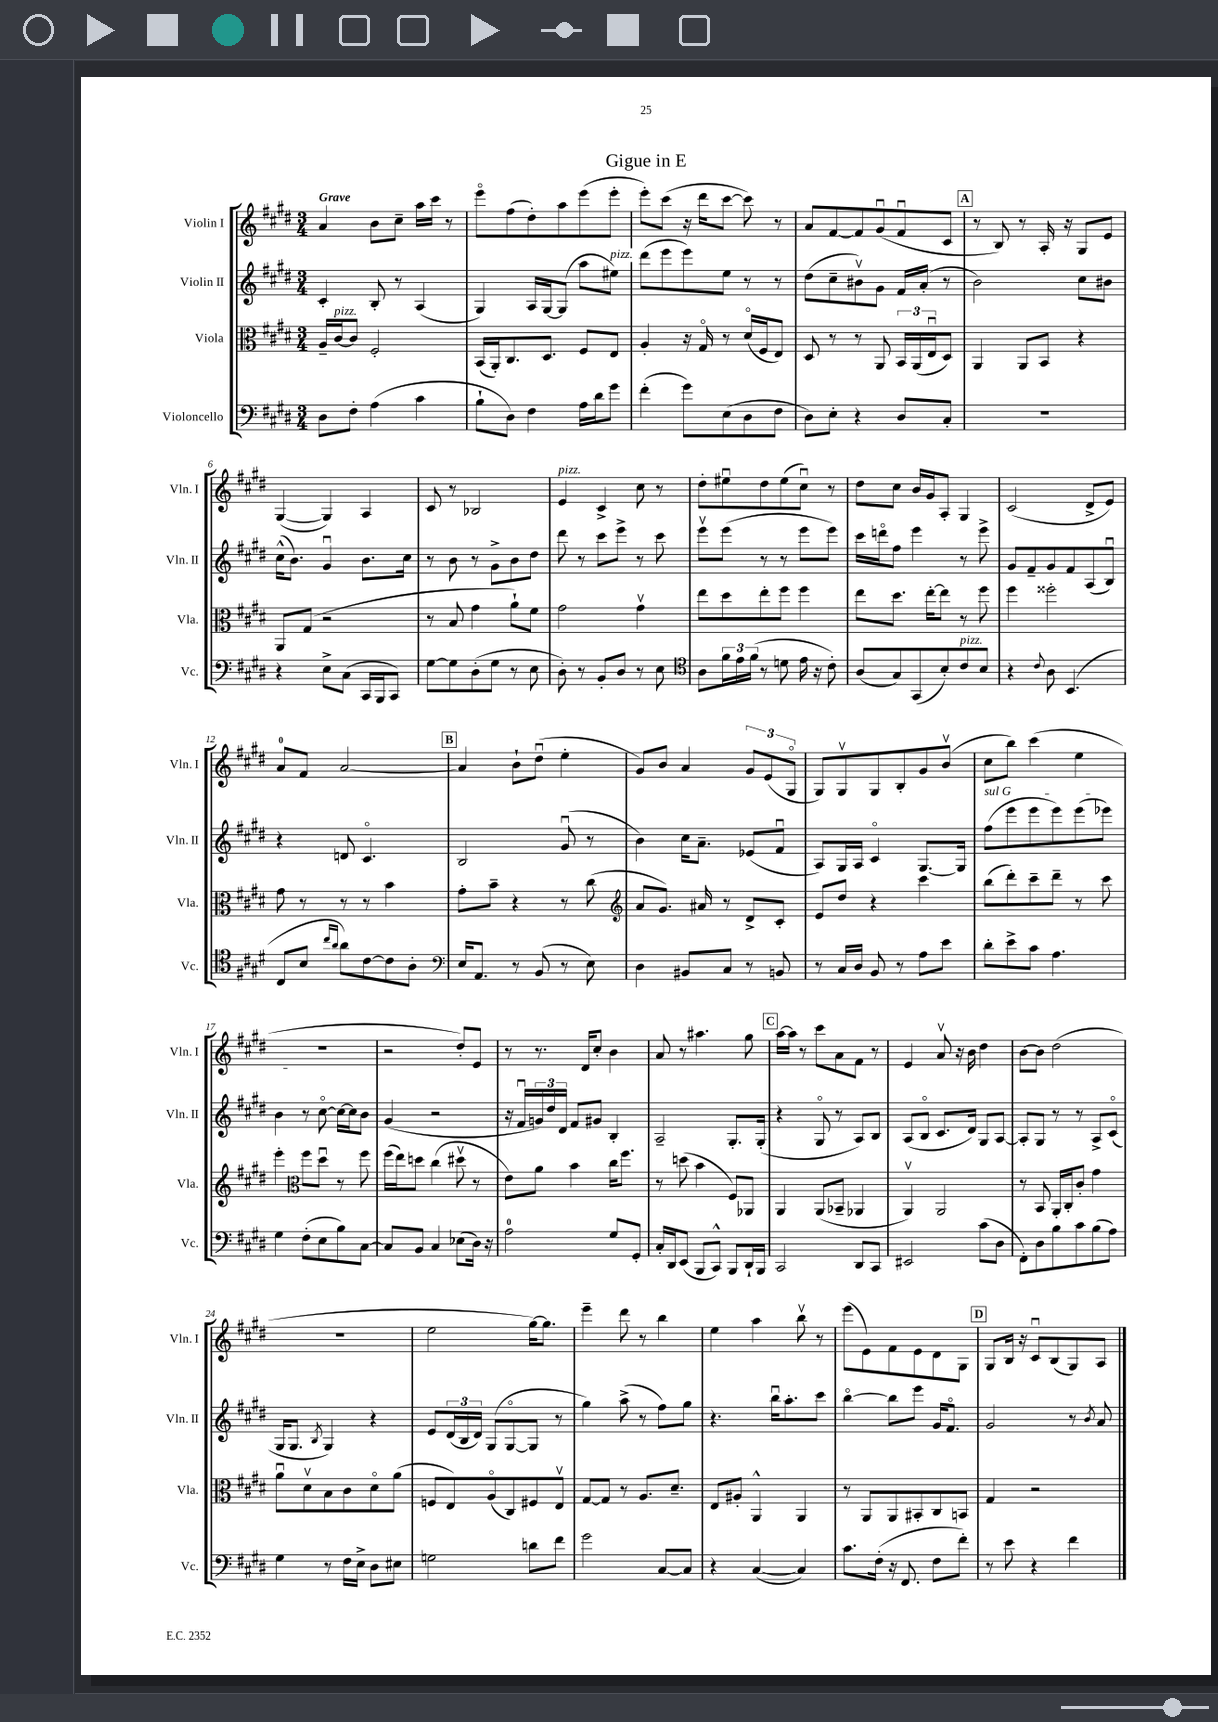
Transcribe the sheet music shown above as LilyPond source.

\header { title = "Gigue in E" }
<<
\new StaffGroup <<
\new Staff = "s0" \with { instrumentName = "Violin I" shortInstrumentName = "Vln. I" } {
    \clef treble \key e \major \numericTimeSignature \time 3/4 \tempo "Grave"
    a'4 b'8 cis''8-- a''16 cis'''16 r8 |
    e'''8\flageolet fis''8( dis''8-.) a''8 e'''8( e'''8-. |
    e'''8-.) cis'''8( r16 dis'''16 cis'''8~ cis'''8) r8 |
    a'8 fis'8~ fis'8 gis'8\downbow( fis'8\downbow cis'8 |
    \mark \markup { \box "A" } r8 b8) r8 a16-. r16 gis8 e'8 |
    gis4~( gis4) a4 |
    cis'8 r8 bes2 |
    e'4^\markup { \italic "pizz." } cis'4-> cis''8 r8 |
    dis''8-. eis''8\downbow dis''8 eis''8( cis''8\downbow) r8 |
    dis''8 cis''8 b'16 gis'16 a8-. gis4 |
    cis'2( dis'8-> e'8) |
    a'8-0 fis'8 a'2~ |
    \mark \markup { \box "B" } a'4 b'8-! dis''8\downbow( e''4-. |
    gis'8) b'8 a'4 \tuplet 3/2 { gis'8 e'8( gis8\flageolet } |
    gis8) gis8\upbow gis8 b8-. gis'8 b'8\upbow( |
    cis''8 b''8) cis'''4( e''4 |
    R2. |
    r2 dis''8-.) e'8 |
    r8 r8. dis'16 cis''8-. b'4 |
    a'8 r8 ais''4. gis''8 |
    \mark \markup { \box "C" } a''16~ a''16 r8 cis'''8 a'8 fis'8 r8 |
    e'4 a'8\upbow r16 b'16 dis''4 |
    b'8~ b'8 dis''2( |
    R2. |
    e''2 gis''16~) gis''8. |
    e'''4-- dis'''8 r8 b''4 |
    e''4 a''4 b''8\upbow r8 |
    e'''8( e'8) fis'8 e'8 dis'8 gis8 |
    \mark \markup { \box "D" } gis8 b16 r16 cis'8\downbow b8( gis8) a8 \bar "|." |
}
\new Staff = "s1" \with { instrumentName = "Violin II" shortInstrumentName = "Vln. II" } {
    \clef treble \key e \major \numericTimeSignature \time 3/4
    cis'4-. b8-. r8 a4( |
    gis4) a16 gis16~ gis8( a''8 eis''8^\markup { \italic "pizz." }) |
    dis'''8( e'''8 e'''8) e''8 r8 r8 |
    dis''8( cis''8-- bis'8\upbow) gis'8 fis'16 a'16-.( r8 |
    \mark \markup { \box "A" } b'2) cis''8 bis'8 |
    cis''16-^( b'8.) gis'4\downbow b'8. cis''16 |
    r8 b'8 r8 gis'8-> b'8 dis''8 |
    dis'''8 r8 cis'''8 e'''8-> r8 cis'''8 |
    e'''8\upbow e'''8( r8 r8 e'''8 e'''8) |
    cis'''16 d'''16\flageolet fis''8 e'''4 r8 e'''8-> |
    gis'8 fis'8-- gis'8 fis'8 a8( b8\downbow) |
    r4 d'8 cis'4.\flageolet |
    \mark \markup { \box "B" } b2 gis'8\downbow( r8 |
    b'4) cis''16 a'8.-- ees'8( fis'8\downbow |
    a8) gis16 a16 cis'4\flageolet gis8.~ gis16 |
    \once \override TextSpanner.bound-details.left.text = \markup { \italic "sul G" } fis''8\startTextSpan( e'''8 e'''8 e'''8) e'''8( ees'''8) |
    b'4\stopTextSpan r8 cis''8~\flageolet cis''16~ cis''16 b'8 |
    gis'4( r2 |
    r16 fis'16\downbow \tuplet 3/2 { g'16) dis''16 dis'16 } fis'8 gis'8 b4-. |
    a2-- gis8.-. gis16-.( |
    \mark \markup { \box "C" } r4 gis8\flageolet r8 a8) b8 |
    a8( b8\flageolet cis'8. dis'16) gis8 a8~ |
    a8-. gis8 r8 r8 a8-> cis'8\flageolet( |
    gis16 gis8. \acciaccatura { b8 } gis4) r4 |
    e'8 \tuplet 3/2 { dis'16( b16 dis'16) } gis8( gis8~\flageolet gis8 r8 |
    gis''4) a''8->( r8 fis''8) gis''8 |
    r4. b''16\downbow a''8.-. cis'''8 |
    b''4~\flageolet b''8 e'''8 gis'16 fis'8.\flageolet |
    \mark \markup { \box "D" } gis'2 r8 \acciaccatura { b'8 } a'8 \bar "|." |
}
\new Staff = "s2" \with { instrumentName = "Viola" shortInstrumentName = "Vla." } {
    \clef alto \key e \major \numericTimeSignature \time 3/4
    a16-- cis'16~^\markup { \italic "pizz." } cis'8 fis2-. |
    b,16( a,16-.) cis8. dis8. fis8 e8 |
    a4-. r16 gis16\flageolet r8 dis'16\flageolet( fis16 e8) |
    dis8 r8 r8 a,8 \tuplet 3/2 { b,16 a,16( e16\downbow } dis8) |
    \mark \markup { \box "A" } a,4 a,8 b,8 r4 |
    a,8 gis8( r2 |
    r8 b8 gis'4 a'8-!) fis'8 |
    gis'2 gis'4\upbow |
    e''8 dis''8 e''8-. fis''8 fis''4 |
    e''8 dis''8. e''16~-. e''8 r8 fis''8 |
    fis''4 fisis''2-. |
    gis'8 r8 r8 r8 b'4 |
    \mark \markup { \box "B" } gis'8-. b'8-- r4 r8 cis''8( |
    \clef treble a'8 gis'8.) ais'16 r8 dis'8-> cis'8-. |
    e'8 dis''8 r4 cis'''4 |
    b''8( dis'''8-.) cis'''8-- dis'''8-- r8 cis'''8 |
    e'''4-. \clef alto fis''8 dis''8\downbow r8 fis''8 |
    fis''16( e''16) d''8 cis''4( dis''8\upbow r8 |
    e'8) a'8 b'4 cis''16 fis''8. |
    r8 d''8( b'4 fis8) aes,8 |
    \mark \markup { \box "C" } a,4 a,8( bes,8-- aes,4 |
    a,4\upbow) a,2 |
    r8 b,8 a,16-. cis16-. cis'8-. gis'4 |
    a'8\downbow dis'8\upbow b8 cis'8 dis'8\flageolet a'8( |
    f8 e8) a8\flageolet( cis8) fis8 e8\upbow |
    gis8~ gis8 r8 a8. dis'8.-- |
    e8 ais8-. a,4-^ a,4 |
    r8 a,8 a,8 bis,8-. cis8 b,8 |
    \mark \markup { \box "D" } gis4 r2 \bar "|." |
}
\new Staff = "s3" \with { instrumentName = "Violoncello" shortInstrumentName = "Vc." } {
    \clef bass \key e \major \numericTimeSignature \time 3/4
    dis8 fis8-. a4( cis'4 |
    b8-! dis8) fis4 a16 dis'16 gis'8 |
    fis'4-.( gis'8) e8( dis8 fis8 |
    dis8) e8-. r4 dis8 cis8-. |
    \mark \markup { \box "A" } R2. |
    r4 e8-> cis8( cis,16 b,,16 cis,8) |
    gis8~ gis8 dis8-.( gis8 r8 e8 |
    dis8-.) r8 b,8-. dis8 r8 e8 |
    \clef tenor a8 \tuplet 3/2 { fis'16 e'16 fis'16( } r8 d'8 e'16 r16 cis'8-.) |
    a8( gis8) gis,8( b8-.) cis'8^\markup { \italic "pizz." } b8 |
    r4 \appoggiatura { cis'8 } a8 b,4.( |
    cis8 b8 \grace { cis''16 a'16 } a'8) cis'8~ cis'8 a8-. |
    \mark \markup { \box "B" } \clef bass e16 a,8. r8 b,8( r8 e8) |
    dis4 bis,8 cis8 r8 b,8 |
    r8 cis16 dis16 b,8 r8 a8 e'8 |
    dis'8-. e'8-> cis'8 a4. |
    gis4 fis8-.( e8 b8) cis8~ |
    cis8 b,8 cis4 ees8( dis16) r16 |
    a2-0 gis8 gis,8-. |
    cis16-. dis,16 e,8( b,,8 cis,8-^) b,,8 dis,16-! b,,16 |
    \mark \markup { \box "C" } cis,2 dis,8 cis,8 |
    eis,2 cis'8( dis8 |
    fis,8-.) dis8 b8 cis'8 b8( a8) |
    gis4 r8 fis16 e16-> dis8 eis8 |
    g2 d'8 fis'8 |
    gis'2 cis8~ cis8 |
    r4 cis4~( cis4) |
    cis'8. fis16-.( r16 fis,8. fis8 fis'8-.) |
    \mark \markup { \box "D" } r8 e'8 r4 fis'4 \bar "|." |
}
>>
>>
